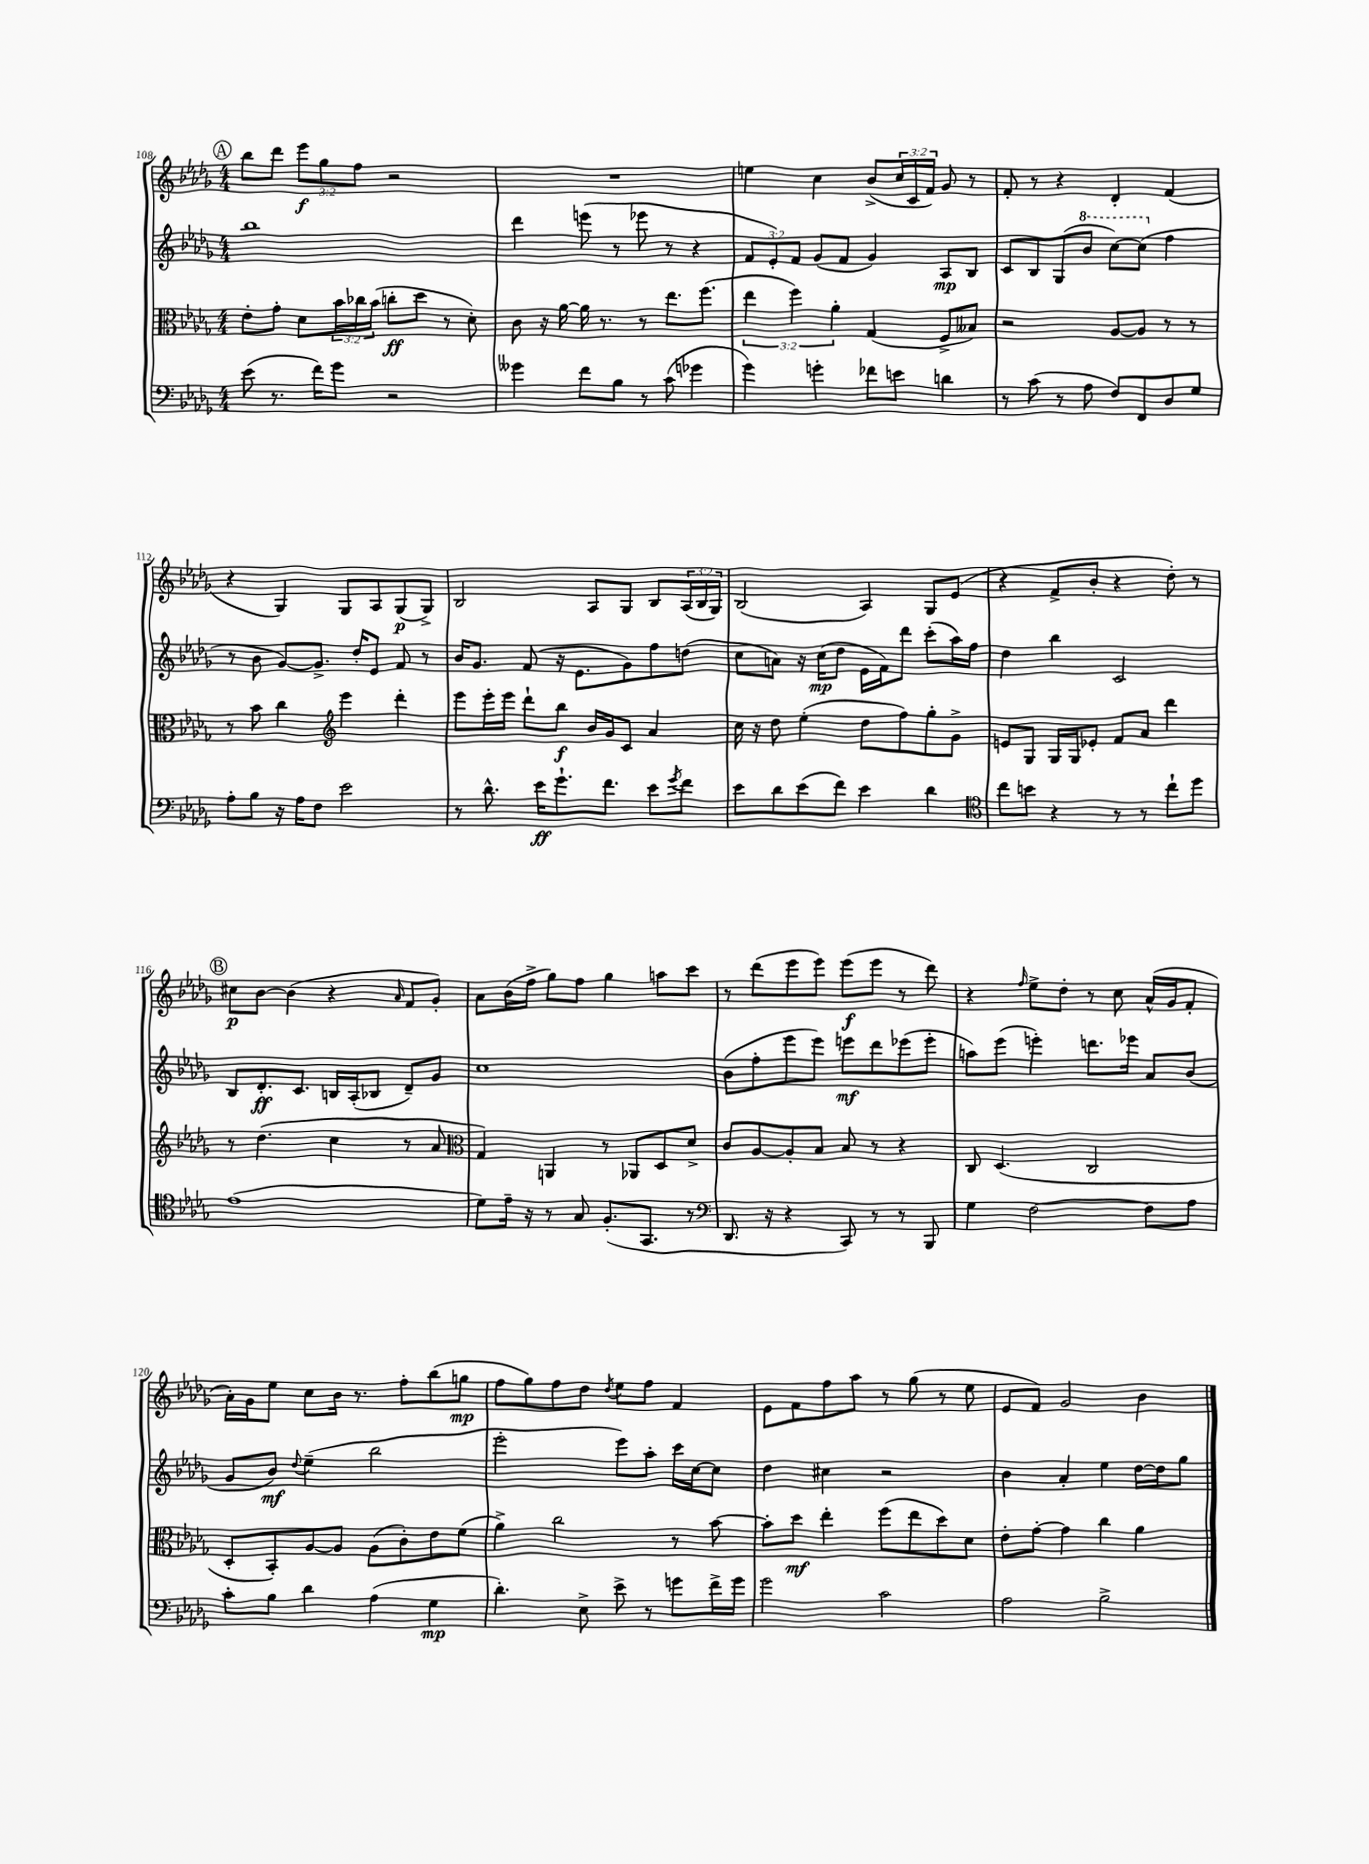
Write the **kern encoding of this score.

**kern	**kern	**kern	**kern
*staff4	*staff3	*staff2	*staff1
*clefF4	*clefC3	*clefG2	*clefG2
*k[b-e-a-d-g-]	*k[b-e-a-d-g-]	*k[b-e-a-d-g-]	*k[b-e-a-d-g-]
*M4/4	*M4/4	*M4/4	*M4/4
(8e-\	8e-'\L	1bb-	8bb-\L
8.r	8g-'\J	.	8ddd-\J
.	8d-\L	.	12eee-\L
16f\LK)	.	.	.
.	.	.	12gg-\
8g-\J	24b-\L	.	.
.	24cc-\	.	12ff\J
.	(24b-\JJ	.	.
2r	8cc'\L	.	2r
.	8dd-\J	.	.
.	8r	.	.
.	8d-'\)	.	.
=	=	=	=
4g--\	8c\	4ddd-\	1r
.	16r	.	.
.	[16a-\	.	.
8f\L	16a-\]	(8eee\	.
.	8.r	.	.
8B-\J	.	8r	.
8r	8r	8eee-\	.
(8c\	8.ee-\L	8r	.
4g-\	.	4r	.
.	(8.ff\J	.	.
=	=	=	=
4g-\)	6ee-\	12f/L	4ee\
.	.	12e-'/)	.
.	6ff\)	12f/J	.
4g'\	.	(8g-/L	4cc\
.	6a-'\	.	.
.	.	8f/J	.
8f-\L	(4G-/	4g-/)	(8b-^/L
8e\J	.	.	24cc/L
.	.	.	24c/
.	.	.	24f/JJ)
4d\	8F^/L	8A-/L	8g-/
.	8B--/J)	8B-/J	8r
=	=	=	=
8r	2r	8c/L	8f'/
(8c\	.	8B-/	8r
8r	.	(8G-/	4r
8A-\	.	8bb-/J	.
8F/L)	[8A-/L	[8ccc\L)	4d-'/
8FF/	8A-/]J	(8ccc\]J	.
8D-/	8r	4ff\	(4f/
8G-/J	8r	.	.
=	=	=	=
8A-'\L	8r	8r	4r
8B-\J	8b-\	8b-\	.
16r	4cc\	[8g-/L)	4G-/)
16A-\LK	.	.	.
8F\J	.	8.g-^/]J	.
*	*clefG2	*	*
2e-\	4eee-\	.	8G-/L
.	.	16dd-'/LK	.
.	.	8e-/J	8A-/
.	4ddd-'\	8f/	(8G-/
.	.	8r	8G-^/J)
=	=	=	=
8r	8eee-\L	16b-/LK	2B-/
.	.	8.g-/J	.
8.d-^^\	16eee-'\L	.	.
.	16eee-\JJ	.	.
.	8ddd-`\L	(8f/	.
16e-\LK	.	.	.
8.g-`\	8bb-\J	16r	.
.	.	8.e-\L	.
.	16b-/LL	.	8A-/L
8.f\J	16g-/J	.	.
.	8c/J	8g-\)	8G-/J
8e-\L	4a-/	8ff\	8B-/L
8qg-/	.	.	.
8f\J	.	(8dd\J	(24A-/L
.	.	.	24B-/
.	.	.	24G-/JJ)
=	=	=	=
8e-\L	16cc\	8cc\L	(2B-/
.	16r	.	.
8d-\	8dd-\	8a\J)	.
(8e-\	(4ee-'\	16r	.
.	.	(16cc\LK	.
8f\J)	.	8dd-\J	.
4e-\	8dd-\L	16e-\LL	4A-/)
.	.	16f\J)	.
.	8ff\)	8ddd-\J	.
4d-\	8gg-'\	(8ccc'\L	8G-/L
.	8g-^\J	16aa-\L)	(8e-/J
.	.	16ff\JJ	.
=	=	=	=
*clefC4	*	*	*
8cc\L	8e/L	4dd-\	4r
8b\J	8G-/J	.	.
4r	16G-/LL	4bb-\	8f^/L
.	16G-/J	.	.
.	8e-'/J	.	8b-'/J
8r	8f/L	2c/	4r
8r	8a-/J	.	.
8cc`\L	4ddd-\	.	8dd-'\)
8dd-\J	.	.	8r
=	=	=	=
(1e-	8r	8B-/L	8cc#\L
.	(4.dd-\	8.d-'/	[8b-\J
.	.	.	(4b-\]
.	.	8.c/J	.
.	4cc\	16B/LL	4r
.	.	(16A-'/J	.
.	.	8B-/J	.
.	.	.	16qqa-/
.	8r	8d-~/L)	8f/L
.	8a-/	8g-/J	8g-'/J)
=	=	=	=
*	*clefC3	*	*
8d-\L)	4G-/)	1cc	8a-\L
16e-~\Jk	.	.	(16b-\L
16r	.	.	16ff^\JJ
8r	4AA/	.	8gg-\L)
8G-/	.	.	8ff\J
(8.F'/L	8r	.	4gg-\
.	8AA-/L	.	.
8.GG-/J	.	.	.
.	8D-/	.	8aa\L
8r	8d-^/J	.	8ccc\J
=	=	=	=
*clefF4	*	*	*
8.DD-/	8c/L	(8b-\L	8r
.	[8A-/	8ff'\	(8ddd-\L
16r	.	.	.
4r	8A-'/]	8eee-\	8eee-\
.	8B-/J	8eee-\J)	8eee-\J)
8CC/)	8B-/	8eee\L	(8eee-\L
8r	8r	8ddd-\	8eee-\J
8r	4r	(8eee-\	8r
8BBB-/	.	8eee-'\J	8ddd-\)
=	=	=	=
4G-\	8C/	8aa\L)	4r
.	(4.D-/	(8eee-\J	.
.	.	.	16qqff/
[2F\	.	4eee'\)	8ee-^\L
.	.	.	8dd-'\J
.	2C/	8.ddd\L	8r
.	.	.	8cc\
.	.	16eee-\Jk	.
8F\]L	.	8a-/L	(16a-^^/LL
.	.	.	16g-/J
8A-\J	.	(8b-/J	8f'/J
=	=	=	=
8c'\L	8D-'/L	8g-/L	16a-'\LL)
.	.	.	16g-\J
8B-\J	8BB-'/)	8b-/J)	8ee-\J
.	.	8qqdd-/	.
4d-\	[8A-/	(4ee-~\	8cc\L
.	8A-/]J	.	16b-\Jk
.	.	.	8.r
(4A-\	(8A-\L	2bb-\	.
.	8c'\)	.	8ff'\L
4G-\	8e-\	.	(8bb-\
.	(8f\J	.	8gg\J
=	=	=	=
4.d-'\)	4a-^\)	2eee-'\	8ff\L
.	.	.	8gg-\)
.	2cc\	.	8ff\
8E-^\	.	.	8dd-\J
.	.	.	8qdd-/
8e-^\	.	8eee-\L)	8ee-\L
8r	.	8aa-'\J	8ff\J
8g\L	8r	16ccc\LL	4f/
.	.	[16cc\J	.
16f^\L	[8b-\	8cc\]J	.
16g\JJ	.	.	.
=	=	=	=
2g-\	8b-'\]L	4dd-\	8e-\L
.	8dd-\J	.	8f\
.	4ee-'\	4cc#\	8ff\
.	.	.	8aa-\J
2c\	(8ff\L	2r	8r
.	8ee-\	.	(8gg-\
.	8dd-\)	.	8r
.	8d-\J	.	8ee-\
=	=	=	=
2A-\	8e-'\L	4b-\	8e-/L
.	[8g-'\J	.	8f/J)
.	4g-\]	4a-'/	2g-/
2B-^\	4cc\	4ee-\	.
.	4a-\	[16dd-\LL	4b-\
.	.	16dd-\]J	.
.	.	8gg-\J	.
==	==	==	==
*-	*-	*-	*-
